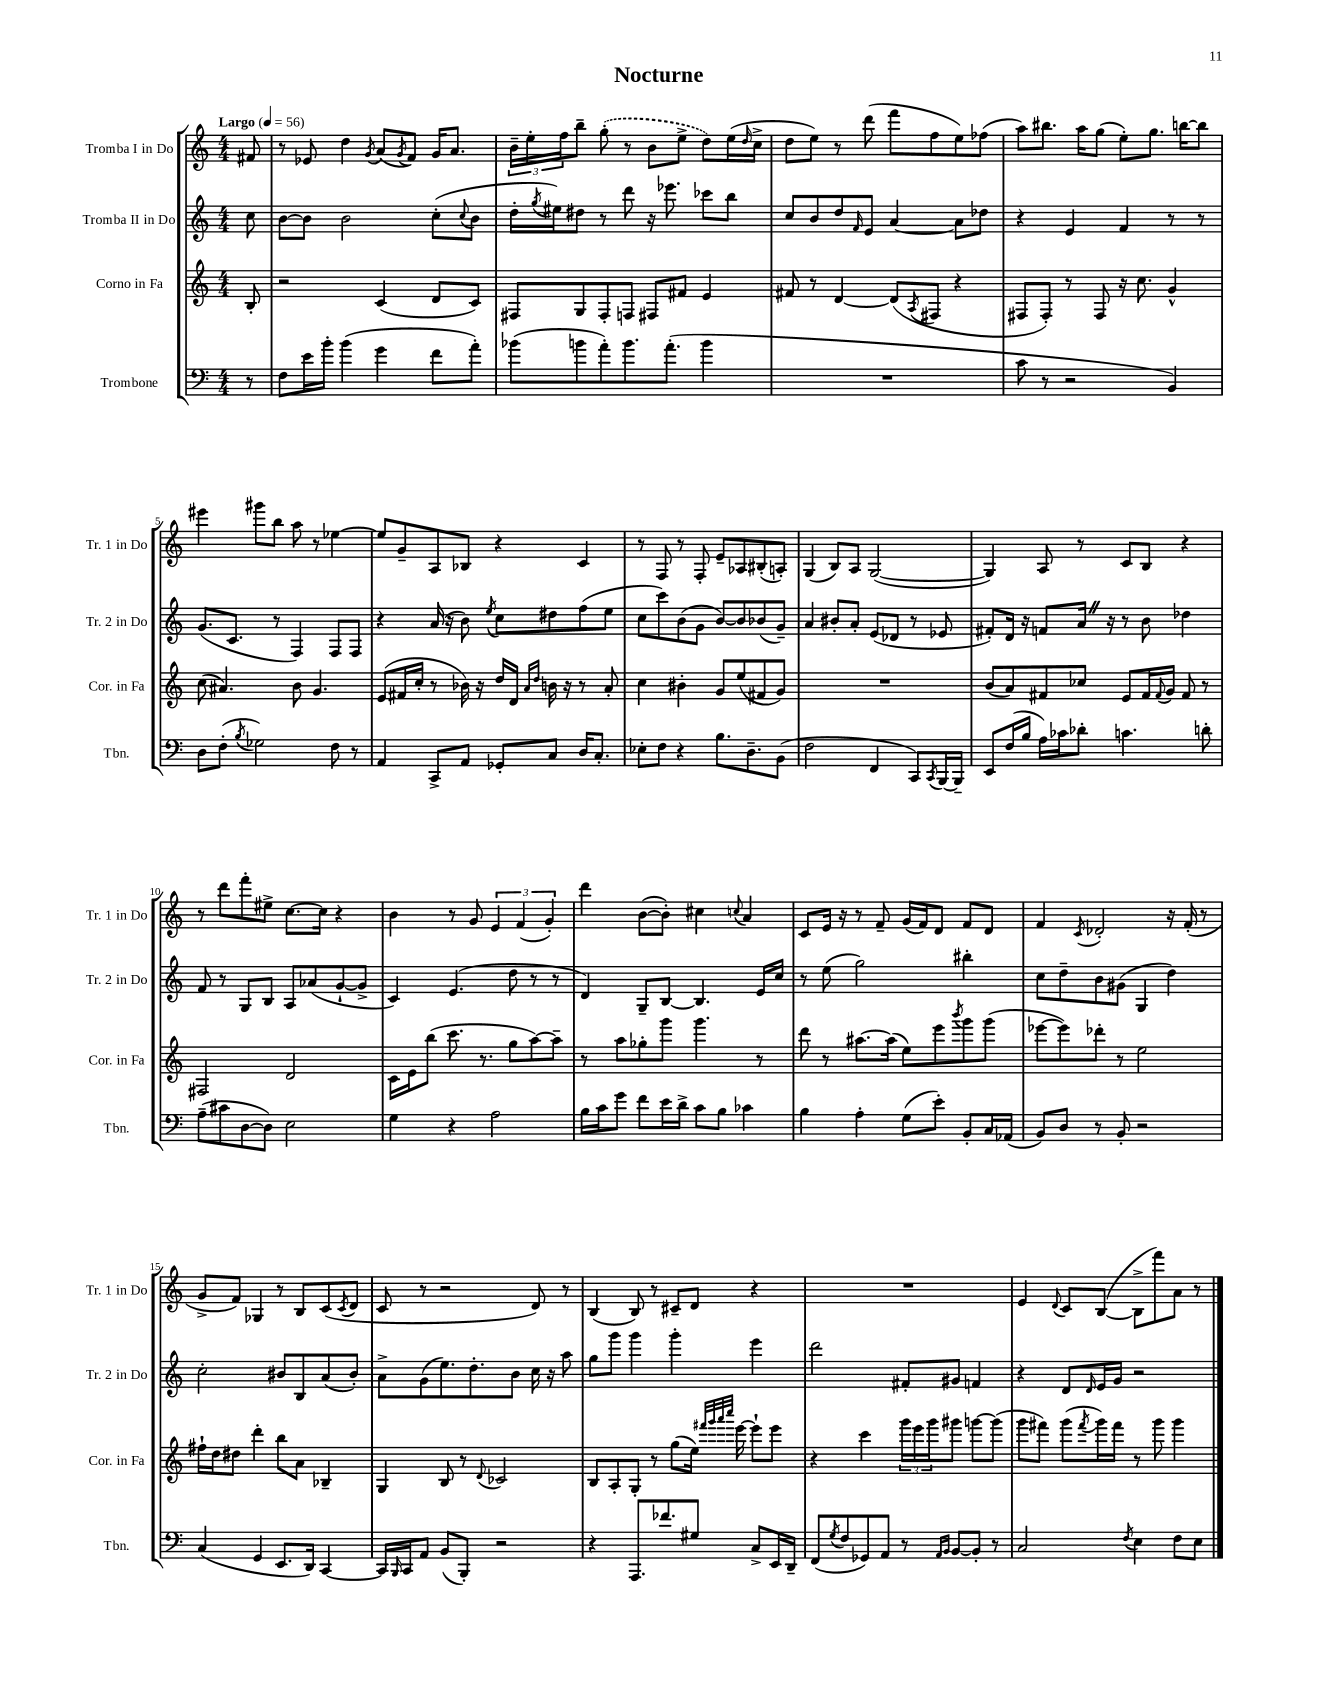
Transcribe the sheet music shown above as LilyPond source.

\header { title = "Nocturne" }
<<
\new StaffGroup <<
\new Staff = "s0" \with { instrumentName = "Tromba I in Do" shortInstrumentName = "Tr. 1 in Do" } {
    \clef treble \key c \major \numericTimeSignature \time 4/4 \partial 8 \tempo "Largo" 4 = 56
    fis'8 |
    r8 ees'8 d''4 \acciaccatura { g'8 } a'8( \acciaccatura { g'8 } f'8) g'16 a'8. |
    \tuplet 3/2 { b'16-- e''16-. f''16 } b''8-- \once \slurDashed g''8-.( r8 b'8 e''8-> d''8) e''16( \grace { d''16 } c''16-> |
    d''8 e''8) r8 d'''8( f'''8 f''8 e''8) fes''8( |
    a''8) bis''8. a''16 g''8( e''8-.) g''8. b''16~ b''8 |
    eis'''4 gis'''8 b''8 a''8 r8 ees''4~ |
    ees''8 g'8-- a8 bes8 r4 c'4 |
    r8 f8 r8 f8-. e'8-- aes8 bis8-.( a8-.) |
    g4( b8) a8 g2~( |
    g4) a8 r8 c'8 b8 r4 |
    r8 d'''8 f'''8-. eis''8-> c''8.~ c''16 r4 |
    b'4 r8 g'8 \tuplet 3/2 { e'4 f'4( g'4-.) } |
    d'''4 b'8~( b'8-.) cis''4 \appoggiatura { c''8 } a'4 |
    c'8 e'16 r16 r8 f'8-- g'16( f'16) d'8 f'8 d'8 |
    f'4 \acciaccatura { c'8 } des'2-. r16 f'16-.( r8 |
    g'8-> f'8) ges4 r8 b8 c'8( \acciaccatura { c'8 } d'8 |
    c'8 r8 r2 d'8) r8 |
    b4( b8) r8 cis'8-- d'8 r4 |
    R1 |
    e'4 \appoggiatura { d'8 } c'8 b8~( b8-> f'''8) a'8 r8 \bar "|." |
}
\new Staff = "s1" \with { instrumentName = "Tromba II in Do" shortInstrumentName = "Tr. 2 in Do" } {
    \clef treble \key c \major \numericTimeSignature \time 4/4 \partial 8
    c''8 |
    b'8~ b'8 b'2 c''8-.( \appoggiatura { c''8 } b'8 |
    d''16-. \acciaccatura { g''8 } eis''16) dis''8 r8 d'''8 r16 ees'''8. ces'''8 b''8 |
    c''8 b'8 d''8 \grace { f'16 } e'8 a'4~ a'8 des''8 |
    r4 e'4 f'4 r8 r8 |
    g'8.( c'8. r8 f4) f8 f8 |
    r4 a'16( r16 b'8) \acciaccatura { e''8 } c''8 dis''8 f''8( e''8 |
    c''8 c'''8) b'8( g'8 b'8~) b'8 bes'8( g'8--) |
    a'4 bis'8-. a'8-. e'8( des'8 r8 ees'8 |
    fis'8-.) d'16 r16 f'8 a'16 \once \override BreathingSign.text = \markup { \musicglyph "scripts.caesura.straight" } \breathe r16 r8 b'8 des''4 |
    f'8 r8 g8 b8 a8 aes'8( g'8~-! g'8-> |
    c'4) e'4.( d''8 r8 r8 |
    d'4) g8-- b8~ b4. e'16 c''16 |
    r8 e''8( g''2) bis''4-. |
    c''8 d''8-- b'8 gis'8( g4 d''4) |
    c''2-. bis'8 b8 a'8( bis'8-.) |
    a'8-> g'8( e''8.) d''8.-. b'8 c''16 r16 a''8 |
    g''8 g'''8 g'''4 g'''4-. e'''4 |
    d'''2 fis'8-. gis'8 f'4 |
    r4 d'8 \grace { d'16 } e'16 g'16 r2 \bar "|." |
}
\new Staff = "s2" \with { instrumentName = "Corno in Fa" shortInstrumentName = "Cor. in Fa" } {
    \clef treble \key c \major \numericTimeSignature \time 4/4 \partial 8
    b8-. |
    r2 c'4( d'8 c'8) |
    fis8 g8 fis8-. f8 fis8 fis'8 e'4 |
    fis'8 r8 d'4~ d'8( \acciaccatura { a8 } fis8 r4 |
    fis8 fis8-.) r8 fis8 r16 c''8. g'4-^ |
    c''8( ais'4.) b'8 g'4. |
    e'8( fis'16 c''16-. r8 bes'16) r16 d''16 d'16 \grace { a'16 d''16 } b'16 r16 r8 a'8-. |
    c''4 bis'4-. g'8 e''8( fis'8 g'8) |
    R1 |
    b'8( a'8) fis'8 ces''8 e'8 fis'16 \appoggiatura { fis'8 } g'16 fis'8 r8 |
    fis2 d'2 |
    c'16 e'16 b''8( c'''8. r8. g''8 a''8~) a''8-- |
    r8 a''8 ges''8-. g'''8 g'''4. r8 |
    d'''8 r8 ais''8.~ ais''16( e''8) e'''8 \acciaccatura { b'''8 } g'''8 g'''8( |
    ees'''8~ ees'''8) des'''8-. r8 e''2 |
    fis''16-! d''16 dis''8 d'''4-. b''8 a'8 bes4-- |
    g4 b8 r8 \appoggiatura { d'8 } ces'2 |
    b8 a8-. g8-. r8 g''8( e''16) \grace { fis'''32 g'''32 a'''32 c''''32 } e'''16~ e'''8-! e'''8 |
    r4 c'''4 \tuplet 3/2 { g'''16 e'''16 g'''16 } gis'''8 g'''8~ g'''8( |
    g'''8 fis'''8) g'''8( \acciaccatura { fis'''8 } g'''16) fis'''16 r8 g'''8 g'''4 \bar "|." |
}
\new Staff = "s3" \with { instrumentName = "Trombone" shortInstrumentName = "Tbn." } {
    \clef bass \key c \major \numericTimeSignature \time 4/4 \partial 8
    r8 |
    f8 e'16 b'16-. b'4( g'4 f'8 a'8-.) |
    bes'8( b'8 a'8-.) b'8. a'8.-.( b'4 |
    R1 |
    c'8 r8 r2 b,4) |
    d8 f8-.( \acciaccatura { b8 } ges2) f8 r8 |
    a,4 c,8-> a,8 ges,8-. c8 d16 c8.-. |
    ees8-. f8 r4 b8. d8.-- b,8( |
    f2 f,4 c,8) \acciaccatura { c,8 } b,,16~ b,,16-- |
    e,8 f16( b16 a16) ces'16 des'8-. c'4. d'8-. |
    a8--( cis'8 d8~ d8) e2 |
    g4 r4 a2 |
    b16 c'16 g'8 f'8 e'16 d'16-> c'8 b8 ces'4 |
    b4 a4-. g8( e'8-.) b,8-. c16 aes,16( |
    b,8) d8 r8 b,8-. r2 |
    c4( g,4 e,8. d,16) c,4~ |
    c,16 \grace { b,,16 } c,16 a,8 b,8( b,,8-.) r2 |
    r4 a,,8. fes'8. gis8 c8-> e,16 d,16-- |
    f,8( \acciaccatura { g8 } f8 ges,8) a,8 r8 \grace { a,16 b,16 } b,8~ b,8-. r8 |
    c2 \acciaccatura { f8 } e4 f8 e8 \bar "|." |
}
>>
>>
